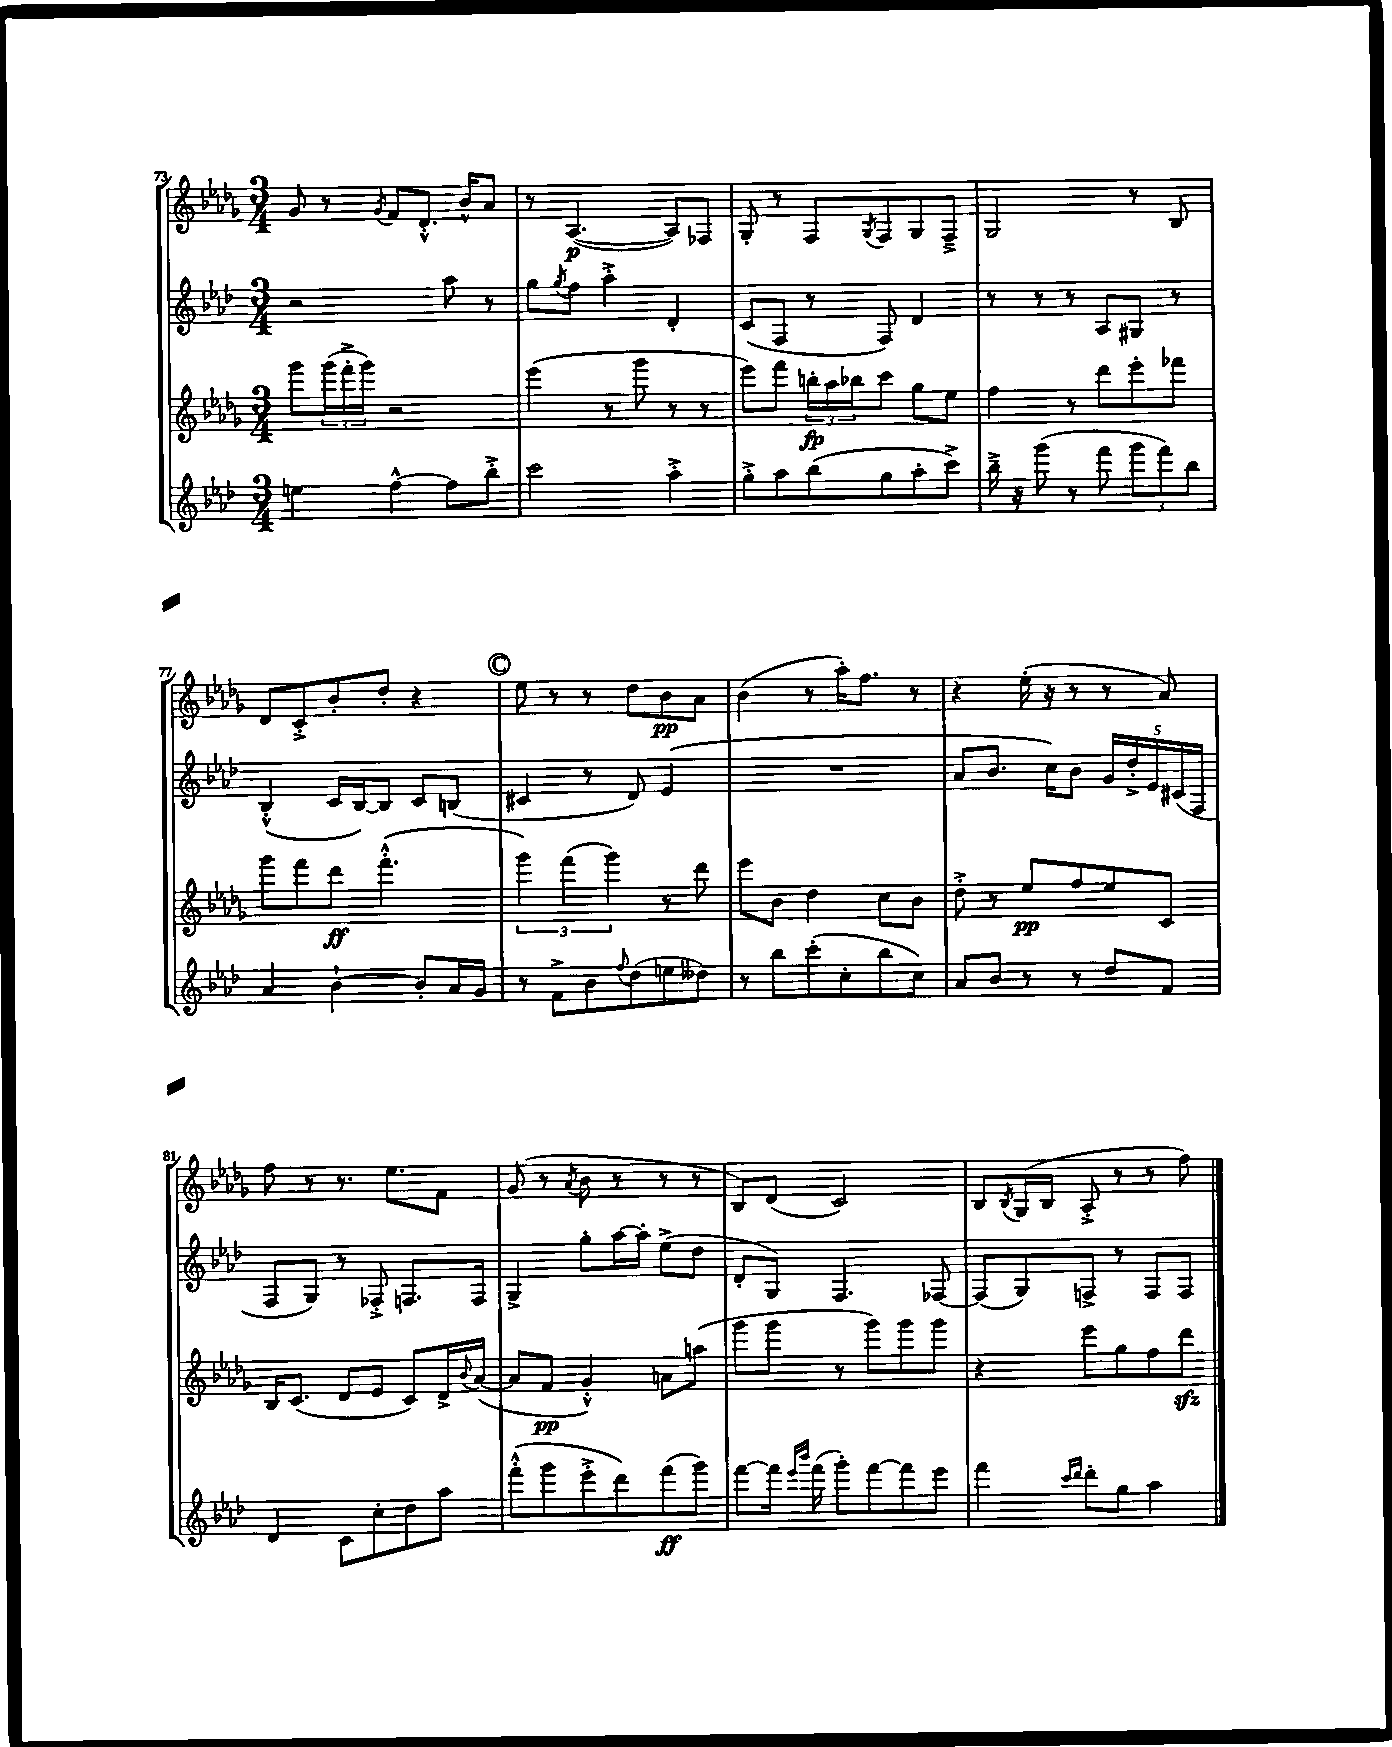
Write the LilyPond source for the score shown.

<<
\new StaffGroup <<
\new Staff = "s0" {
    \clef treble \key des \major \numericTimeSignature \time 3/4
    ges'8 r8 \acciaccatura { ges'8 } f'8 des'8.-.-^ bes'16-^ aes'8 |
    r8 aes4.~\p( aes8) fes8 |
    ges8-. r8 f8 \acciaccatura { ges8 } f8 ges8 f8---> |
    ges2 r8 bes8 |
    des'8 c'8-.-> bes'8-. des''8-. r4 |
    \mark \markup { \circle "C" } ees''8 r8 r8 des''8 bes'8\pp aes'8 |
    bes'4( r8 aes''16-.) f''8. r8 |
    r4 ees''16-.( r16 r8 r8 aes'8) |
    f''8 r8 r8. ees''8. f'8 |
    ges'8( r8 \acciaccatura { aes'8 } bes'8 r8 r8 r8 |
    bes8) des'8( c'2) |
    bes8 \acciaccatura { bes8 } ges16( bes16 aes8-.-> r8 r8 f''8) \bar "|." |
}
\new Staff = "s1" {
    \clef treble \key aes \major \numericTimeSignature \time 3/4
    r2 aes''8 r8 |
    g''8 \acciaccatura { g''8 } f''8 aes''4-.-> des'4-. |
    c'8( f8 r8 f8) des'4 |
    r8 r8 r8 aes8 gis8 r8 |
    bes4-.-^( c'16 bes16~) bes8 c'8 b8( |
    \mark \markup { \circle "C" } cis'4 r8 des'8) ees'4( |
    R2. |
    aes'8 bes'8. c''16) bes'8 \tuplet 5/4 { g'16 des''16-.-> ees'16 cis'16( f16 } |
    f8 g8) r8 fes8-.-> f8. f16 |
    g4-> g''8-. aes''16~ aes''16-. ees''8->( des''8 |
    des'8-. g8) f4. fes8~ |
    fes8( g8) f8-> r8 f8 f8 \bar "|." |
}
\new Staff = "s2" {
    \clef treble \key des \major \numericTimeSignature \time 3/4
    ges'''8 \tuplet 3/2 { ges'''16( f'''16-.-> ges'''16) } r2 |
    ees'''4( r8 ges'''8 r8 r8 |
    ees'''8) f'''8 \tuplet 3/2 { b''16-.\fp aes''16 bes''16 } c'''8 ges''8 ees''8 |
    f''4 r8 des'''8 ees'''8-. fes'''8 |
    ges'''8 f'''8 des'''8\ff f'''4.-.-^( |
    \mark \markup { \circle "C" } \tuplet 3/2 { ges'''4) f'''4( ges'''4) } r8 des'''8 |
    ees'''8 bes'8 des''4 c''8 bes'8 |
    des''8-.-> r8 ees''8\pp f''8 ees''8 c'8 |
    bes16 c'8.( des'8 ees'8 c'8) des'16-> \appoggiatura { bes'8 } aes'16~( |
    aes'8 f'8\pp ges'4-.-^) a'8 a''8( |
    ges'''8 ges'''8 r8 ges'''8) ges'''8 ges'''8 |
    r4 ees'''8 ges''8 f''8 des'''8\sfz \bar "|." |
}
\new Staff = "s3" {
    \clef treble \key aes \major \numericTimeSignature \time 3/4
    e''4 f''4~-^ f''8 bes''8-.-> |
    c'''2 aes''4-.-> |
    g''8-.-> aes''8 bes''8( g''8 aes''8-. c'''8->) |
    bes''16---> r16 g'''8( r8 f'''8 \tuplet 3/2 { g'''8 f'''8) bes''8 } |
    aes'4 bes'4~-! bes'8-. aes'16 g'16 |
    \mark \markup { \circle "C" } r8 f'8-> bes'8 \appoggiatura { f''8 } des''8( e''8 deses''8) |
    r8 bes''8 c'''8-.( c''8-. bes''8 c''8) |
    aes'8 bes'8 r8 r8 des''8 f'8 |
    des'4 c'8 c''8-. des''8 aes''8 |
    f'''8-.-^( g'''8 ees'''8-.-> des'''8) f'''8\ff( g'''8) |
    f'''8~ f'''16 \grace { ees'''16 bes'''16 } f'''16( g'''8-.) f'''8~ f'''8 ees'''8 |
    f'''4 \grace { c'''16 des'''16 } des'''8-. g''8 aes''4 \bar "|." |
}
>>
>>
\layout { \context { \Score currentBarNumber = #73 } }
